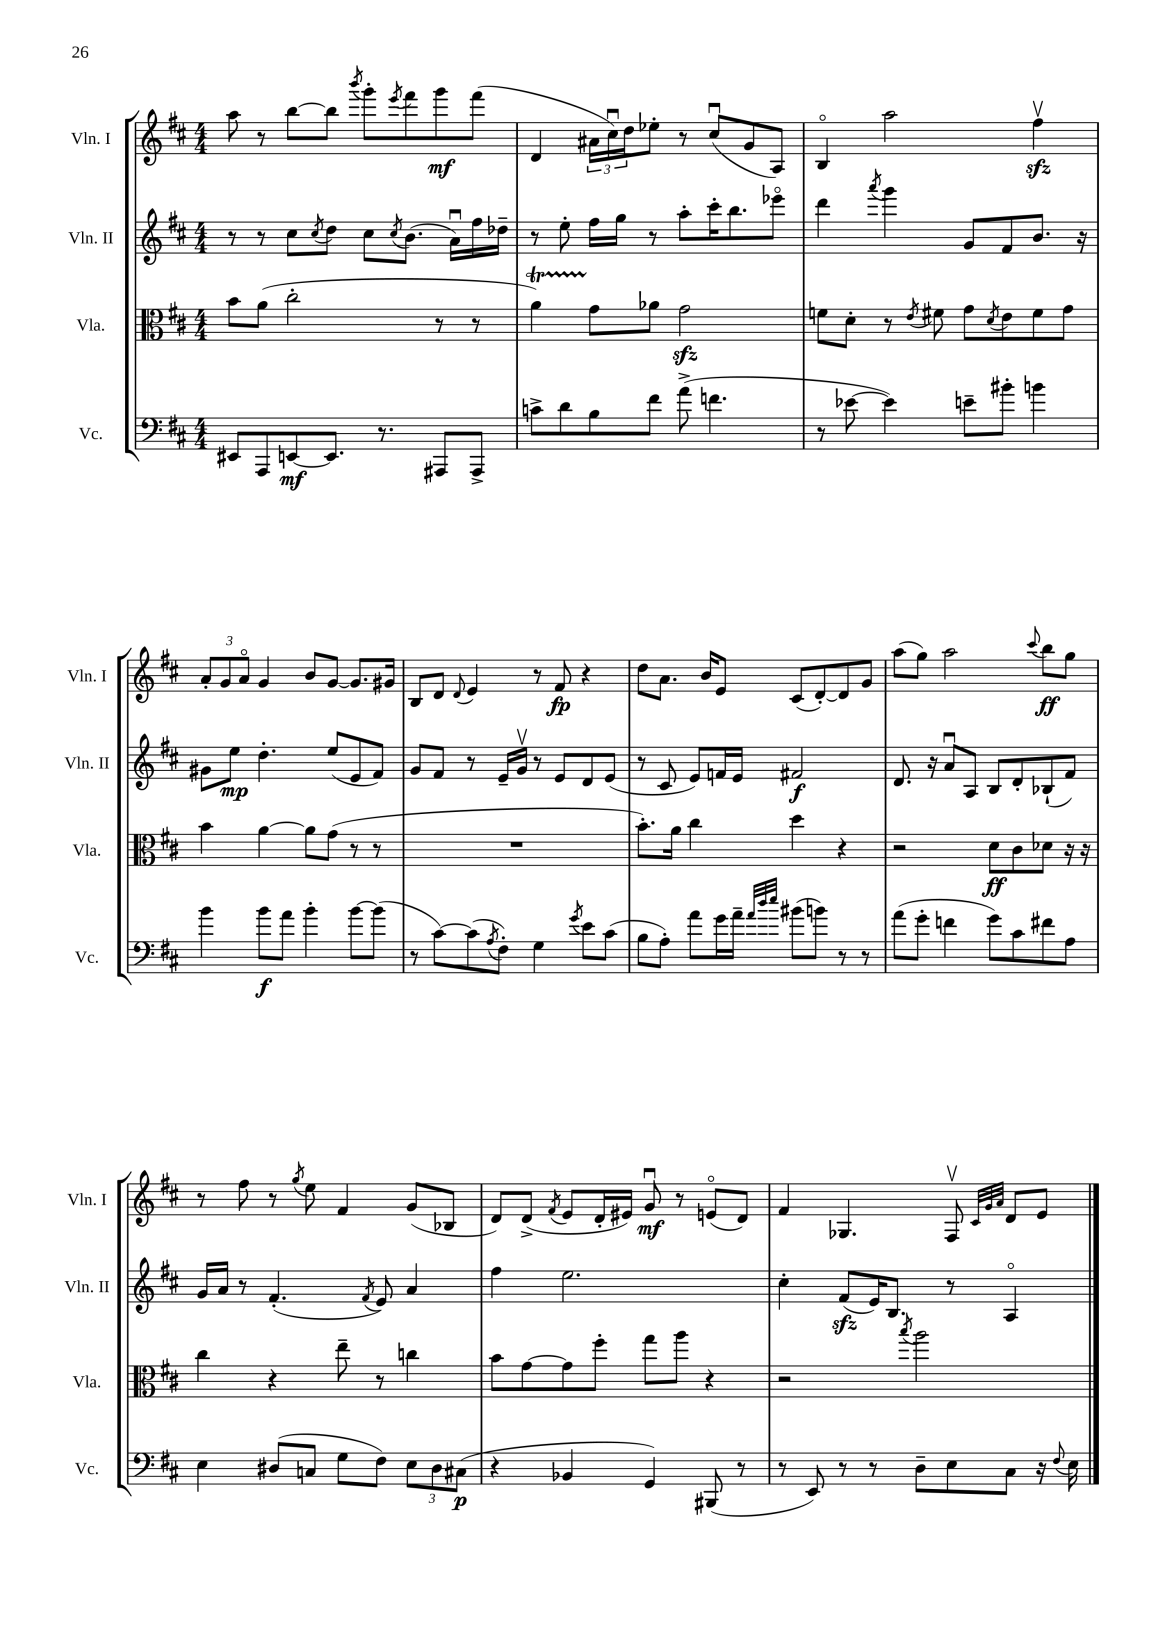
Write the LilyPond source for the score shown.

<<
\new StaffGroup <<
\new Staff = "s0" \with { instrumentName = "Vln. I" shortInstrumentName = "Vln. I" } {
    \clef treble \key d \major \numericTimeSignature \time 4/4
    a''8 r8 b''8~ b''8 \acciaccatura { b'''8 } g'''8-. \acciaccatura { e'''8 } fis'''8 g'''8\mf fis'''8( |
    d'4 \tuplet 3/2 { ais'16 cis''16\downbow) d''16 } ees''8-. r8 cis''8\downbow( g'8 a8) |
    b4\flageolet a''2 fis''4\upbow\sfz |
    \tuplet 3/2 { a'8-. g'8 a'8\flageolet } g'4 b'8 g'8~ g'8. gis'16 |
    b8 d'8 \appoggiatura { d'8 } e'4 r8 fis'8\fp r4 |
    d''8 a'8. b'16 e'8 cis'8( d'8~-.) d'8 g'8 |
    a''8( g''8) a''2 \appoggiatura { cis'''8 } b''8\ff g''8 |
    r8 fis''8 r8 \acciaccatura { g''8 } e''8 fis'4 g'8( bes8 |
    d'8) d'8->( \acciaccatura { fis'8 } e'8 d'16-. eis'16) g'8\downbow\mf r8 e'8\flageolet( d'8) |
    fis'4 ges4. fis8\upbow \grace { cis'32 g'32 a'32 } d'8 e'8 \bar "|." |
}
\new Staff = "s1" \with { instrumentName = "Vln. II" shortInstrumentName = "Vln. II" } {
    \clef treble \key d \major \numericTimeSignature \time 4/4
    r8 r8 cis''8 \acciaccatura { cis''8 } d''8 cis''8 \acciaccatura { cis''8 } b'8.( a'16\downbow) fis''16 des''16-- |
    r8 e''8-. fis''16 g''16 r8 a''8-. cis'''16-. b''8. ees'''8\flageolet |
    d'''4 \acciaccatura { a'''8 } g'''4 g'8 fis'8 b'8. r16 |
    gis'8 e''8\mp d''4.-. e''8( e'8 fis'8) |
    g'8 fis'8 r8 e'16-- g'16\upbow r8 e'8 d'8 e'8( |
    r8 cis'8 e'8) f'16 e'16 fis'2\f |
    d'8. r16 a'8\downbow a8 b8 d'8-. bes8-!( fis'8) |
    g'16 a'16 r8 fis'4.-.( \acciaccatura { fis'8 } e'8) a'4 |
    fis''4 e''2. |
    cis''4-. fis'8\sfz( e'16) b8. r8 a4\flageolet \bar "|." |
}
\new Staff = "s2" \with { instrumentName = "Vla." shortInstrumentName = "Vla." } {
    \clef alto \key d \major \numericTimeSignature \time 4/4
    b'8 a'8( cis''2-. r8 r8 |
    a'4\startTrillSpan) g'8\stopTrillSpan aes'8 g'2\sfz |
    f'8 d'8-. r8 \acciaccatura { e'8 } fis'8 g'8 \acciaccatura { d'8 } e'8 fis'8 g'8 |
    b'4 a'4~ a'8 g'8( r8 r8 |
    R1 |
    b'8.-.) a'16 cis''4 d''4 r4 |
    r2 d'8\ff cis'8 des'8 r16 r16 |
    cis''4 r4 e''8-- r8 c''4 |
    b'8 g'8~ g'8 fis''8-. g''8 a''8 r4 |
    r2 \acciaccatura { b''8 } a''2 \bar "|." |
}
\new Staff = "s3" \with { instrumentName = "Vc." shortInstrumentName = "Vc." } {
    \clef bass \key d \major \numericTimeSignature \time 4/4
    eis,8 a,,8 e,8~\mf e,8. r8. ais,,8 ais,,8-> |
    c'8-> d'8 b8 fis'8 a'8->( f'4. |
    r8 ees'8~ ees'4) e'8-- bis'8-. b'4 |
    b'4 b'8\f a'8 b'4-. b'8~ b'8( |
    r8 cis'8~) cis'8( \acciaccatura { a8 } fis8-.) g4 \acciaccatura { g'8 } e'8 cis'8( |
    b8 a8-.) a'8 g'16 a'16-- \grace { a'32 d''32 e''32 } bis'8( b'8) r8 r8 |
    a'8( g'8-. f'4 g'8) cis'8 fis'8 a8 |
    e4 dis8( c8 g8 fis8) \tuplet 3/2 { e8 dis8 cis8\p( } |
    r4 bes,4 g,4) bis,,8( r8 |
    r8 e,8) r8 r8 d8-- e8 cis8 r16 \appoggiatura { fis8 } e16 \bar "|." |
}
>>
>>
\layout { \context { \Score \remove "Bar_number_engraver" } }
